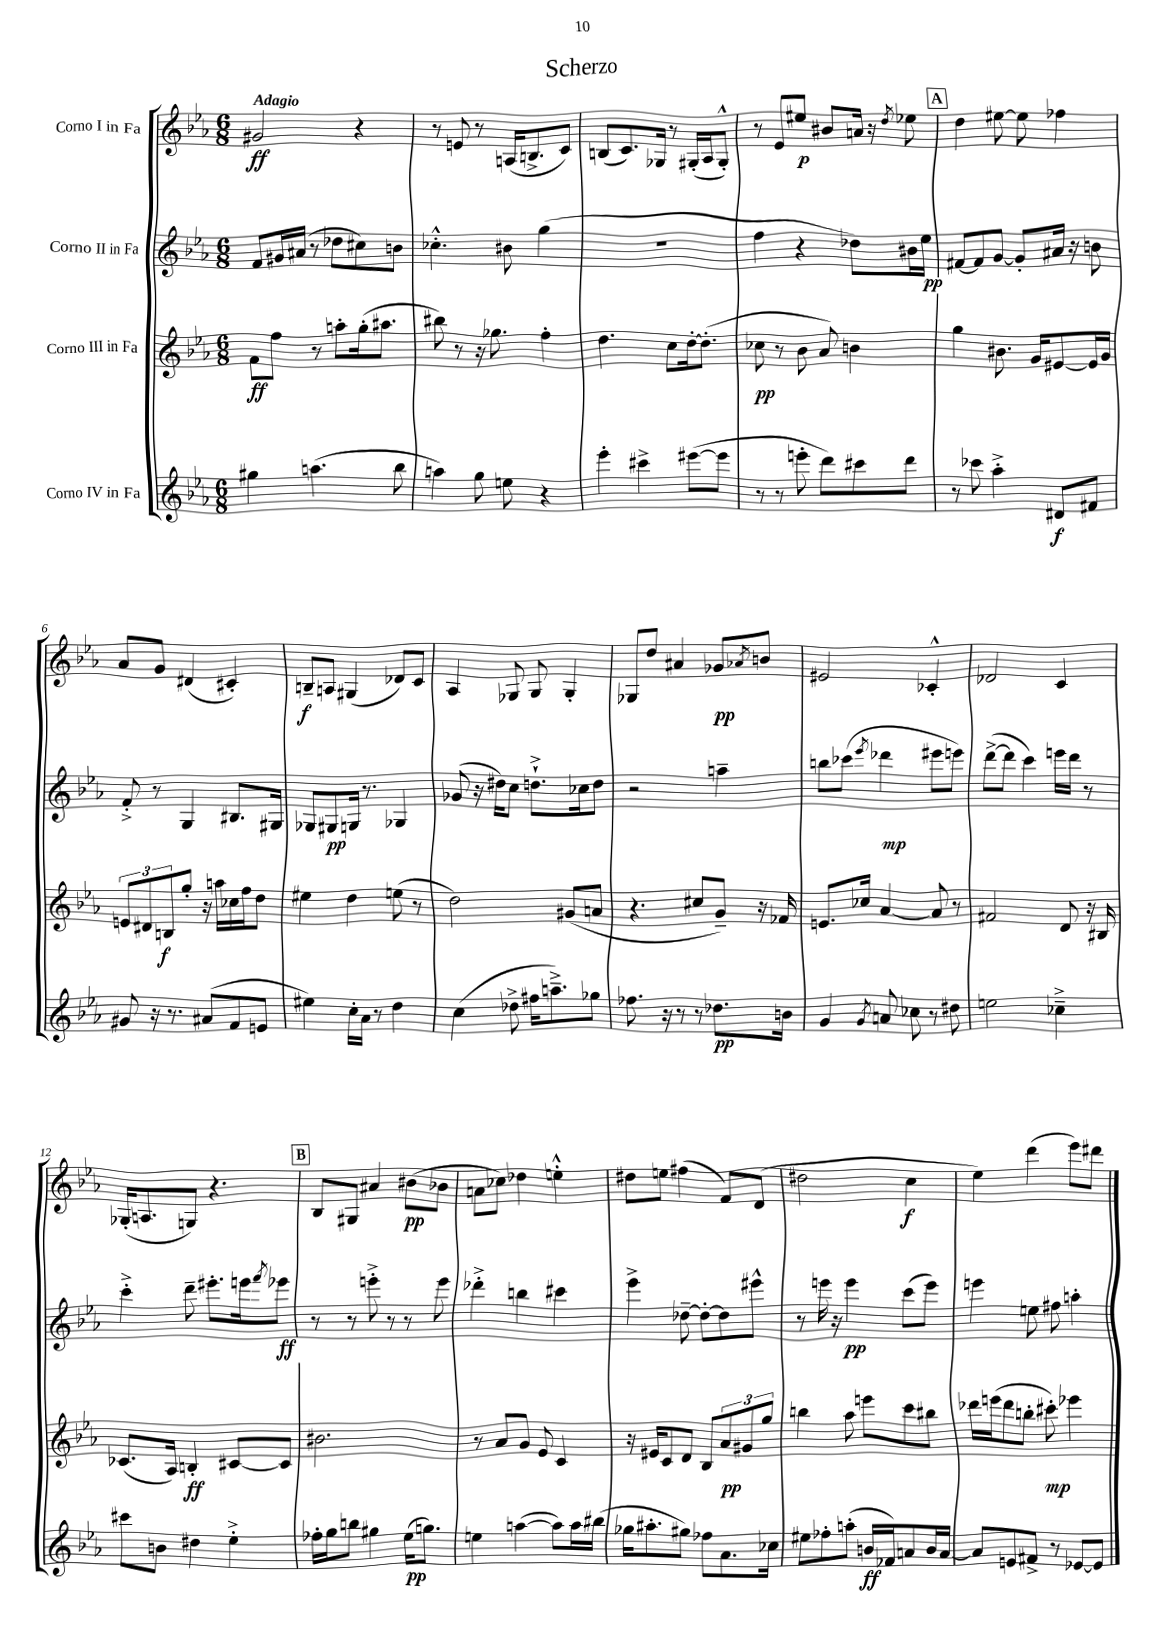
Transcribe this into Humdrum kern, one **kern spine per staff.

**kern	**kern	**kern	**kern
*staff4	*staff3	*staff2	*staff1
*clefG2	*clefG2	*clefG2	*clefG2
*k[b-e-a-]	*k[b-e-a-]	*k[b-e-a-]	*k[b-e-a-]
*M6/8	*M6/8	*M6/8	*M6/8
4gg#	8f	8f	2g#
.	8ff	16g#	.
.	.	(16a#	.
(4.aa	8r	8r	.
.	8aa'	8dd-	.
.	(16gg'	8cc#)	4r
.	8.aa#	.	.
8bb-	.	8b	.
=	=	=	=
4aa)	8bb#)	4.cc-'^^	8r
.	8r	.	8e
8gg	16r	.	8r
.	8.gg-	.	.
8ee	.	8b#	(16A
.	.	.	8.B^
4r	4ff'	(4gg	.
.	.	.	8c)
=	=	=	=
4eee-'	4.dd	2.r	(8B
.	.	.	8.c)
4ccc#^	.	.	.
.	.	.	16G-
.	8cc	.	8r
([8eee#	[16dd'	.	(16G#'
.	(8.dd']	.	16A-
8eee#]	.	.	8G#'^^)
=	=	=	=
8r	8cc-	4ff	8r
8r	8r	.	8e-
8eee'	8b-	4r	8ee#
8ddd)	8a-)	.	8b#
8ccc#	4b	8dd-)	16a
.	.	.	16r
.	.	.	8qdd
8ddd	.	16b#	8ee-
.	.	16ee-	.
=	=	=	=
8r	4gg	[8f#	4dd
8ccc-	.	8f#]	.
4aa-'^	8.b#	[8g	[8ee#
.	.	8g']	8ee#]
.	16g	.	.
8d#	[8e#	16a#	4ff-
.	.	16r	.
8f#	16e#]	8b	.
.	16g	.	.
=	=	=	=
8g#	12e	8f'^	8a-
.	12d#	.	.
16r	.	8r	8g
.	12B	.	.
8.r	.	.	.
.	8gg'	4G	(4d#
(8a#	16r	.	.
.	16aa	.	.
8f	16cc-	8.B#	4c#')
.	16ff	.	.
8e	8dd	.	.
.	.	16G#	.
=	=	=	=
4ee#)	4ee#	8G-	8B~
.	.	8G#	8A
16cc'	4dd	16G	(4G#
16a-	.	8.r	.
8r	.	.	.
4dd	(8ee	4G-	8d-)
.	8r	.	8c
=	=	=	=
(4cc	2dd)	(8g-	4A-
.	.	16r	.
.	.	16dd#)	.
8dd-^	.	8cc	8G-
16ff#	.	8.dd`^	8G-
8.aa~^)	.	.	.
.	(8g#	.	4G-'
.	.	16cc-	.
8gg-	8a	8dd	.
=	=	=	=
8.ff-	4.r	2r	8G-
.	.	.	8dd
16r	.	.	.
8r	.	.	4a#
8r	8cc#	.	.
8.dd-	8g~)	4aa~	8g-
.	.	.	8qa-
.	16r	.	8b
16b	16f-	.	.
=	=	=	=
4g	8.e	8bb	2e#
.	.	(8ccc-	.
.	16cc-	.	.
8qg	.	8qeee-	.
8a	[4a-	4ddd-	.
8cc-	.	.	.
8r	8a-]	8eee#	4c-'^^
8dd#	8r	8eee)	.
=	=	=	=
2ee	2f#	([8ddd^	2d-
.	.	8ddd]	.
.	.	4ccc)	.
4cc-~^	8d	16eee	4c
.	.	16ddd	.
.	16r	8r	.
.	16B#	.	.
=	=	=	=
8ccc#	(8.c-	4ccc'^	(16G-'
.	.	.	8.A
8b	.	.	.
.	16A-)	.	.
4dd#	4B'	8ddd~	8G)
.	.	8.eee#'	4.r
4ee-'^	[8c#	.	.
.	.	16eee	.
.	.	8qfff	.
.	8c#]	8eee-	.
=	=	=	=
16ff-'	2.b#	8r	8B-
16gg	.	.	.
8bb	.	8r	8G#
4gg#	.	8eee'^	4a#
.	.	8r	.
(16ee-	.	8r	(8b#
8.gg)	.	.	.
.	.	8eee	8b-
=	=	=	=
4ee	8r	4ddd-'^	8a
.	8a-	.	8cc-)
([4aa	8g	4bb	4dd-
.	8e-	.	.
8aa])	4c	4ccc#	4ee'^^
16aa	.	.	.
(16bb#	.	.	.
=	=	=	=
16gg-	16r	4eee-^	8dd#
8.aa#'	16e#	.	.
.	8c	.	8ee
8gg#)	8d	[8dd-~	(4ff#
8ff-	8B-	8dd-'_	.
8.a-	12a-	8dd-]	8f)
.	12g#	.	.
.	.	8eee#^^	(8d
.	12gg	.	.
16cc-	.	.	.
=	=	=	=
8ee#	4bb	8r	2dd#
8ff-'	.	16eee	.
.	.	16r	.
(8aa'	8aa-	4eee	.
16b	8eee	.	.
16f-)	.	.	.
8a	8ccc	(8ccc	4cc
16b	8bb#	8eee)	.
[16a	.	.	.
=	=	=	=
8a]	16ddd-	4eee	4ee-)
.	(16eee	.	.
8e	8ddd-	.	.
8f#^	8bb'	8ee	(4ddd
8r	8ccc#')	8ff#	.
[8e-	4eee-	4aa'	8eee-)
8e-]	.	.	8ddd#
==	==	==	==
*-	*-	*-	*-
